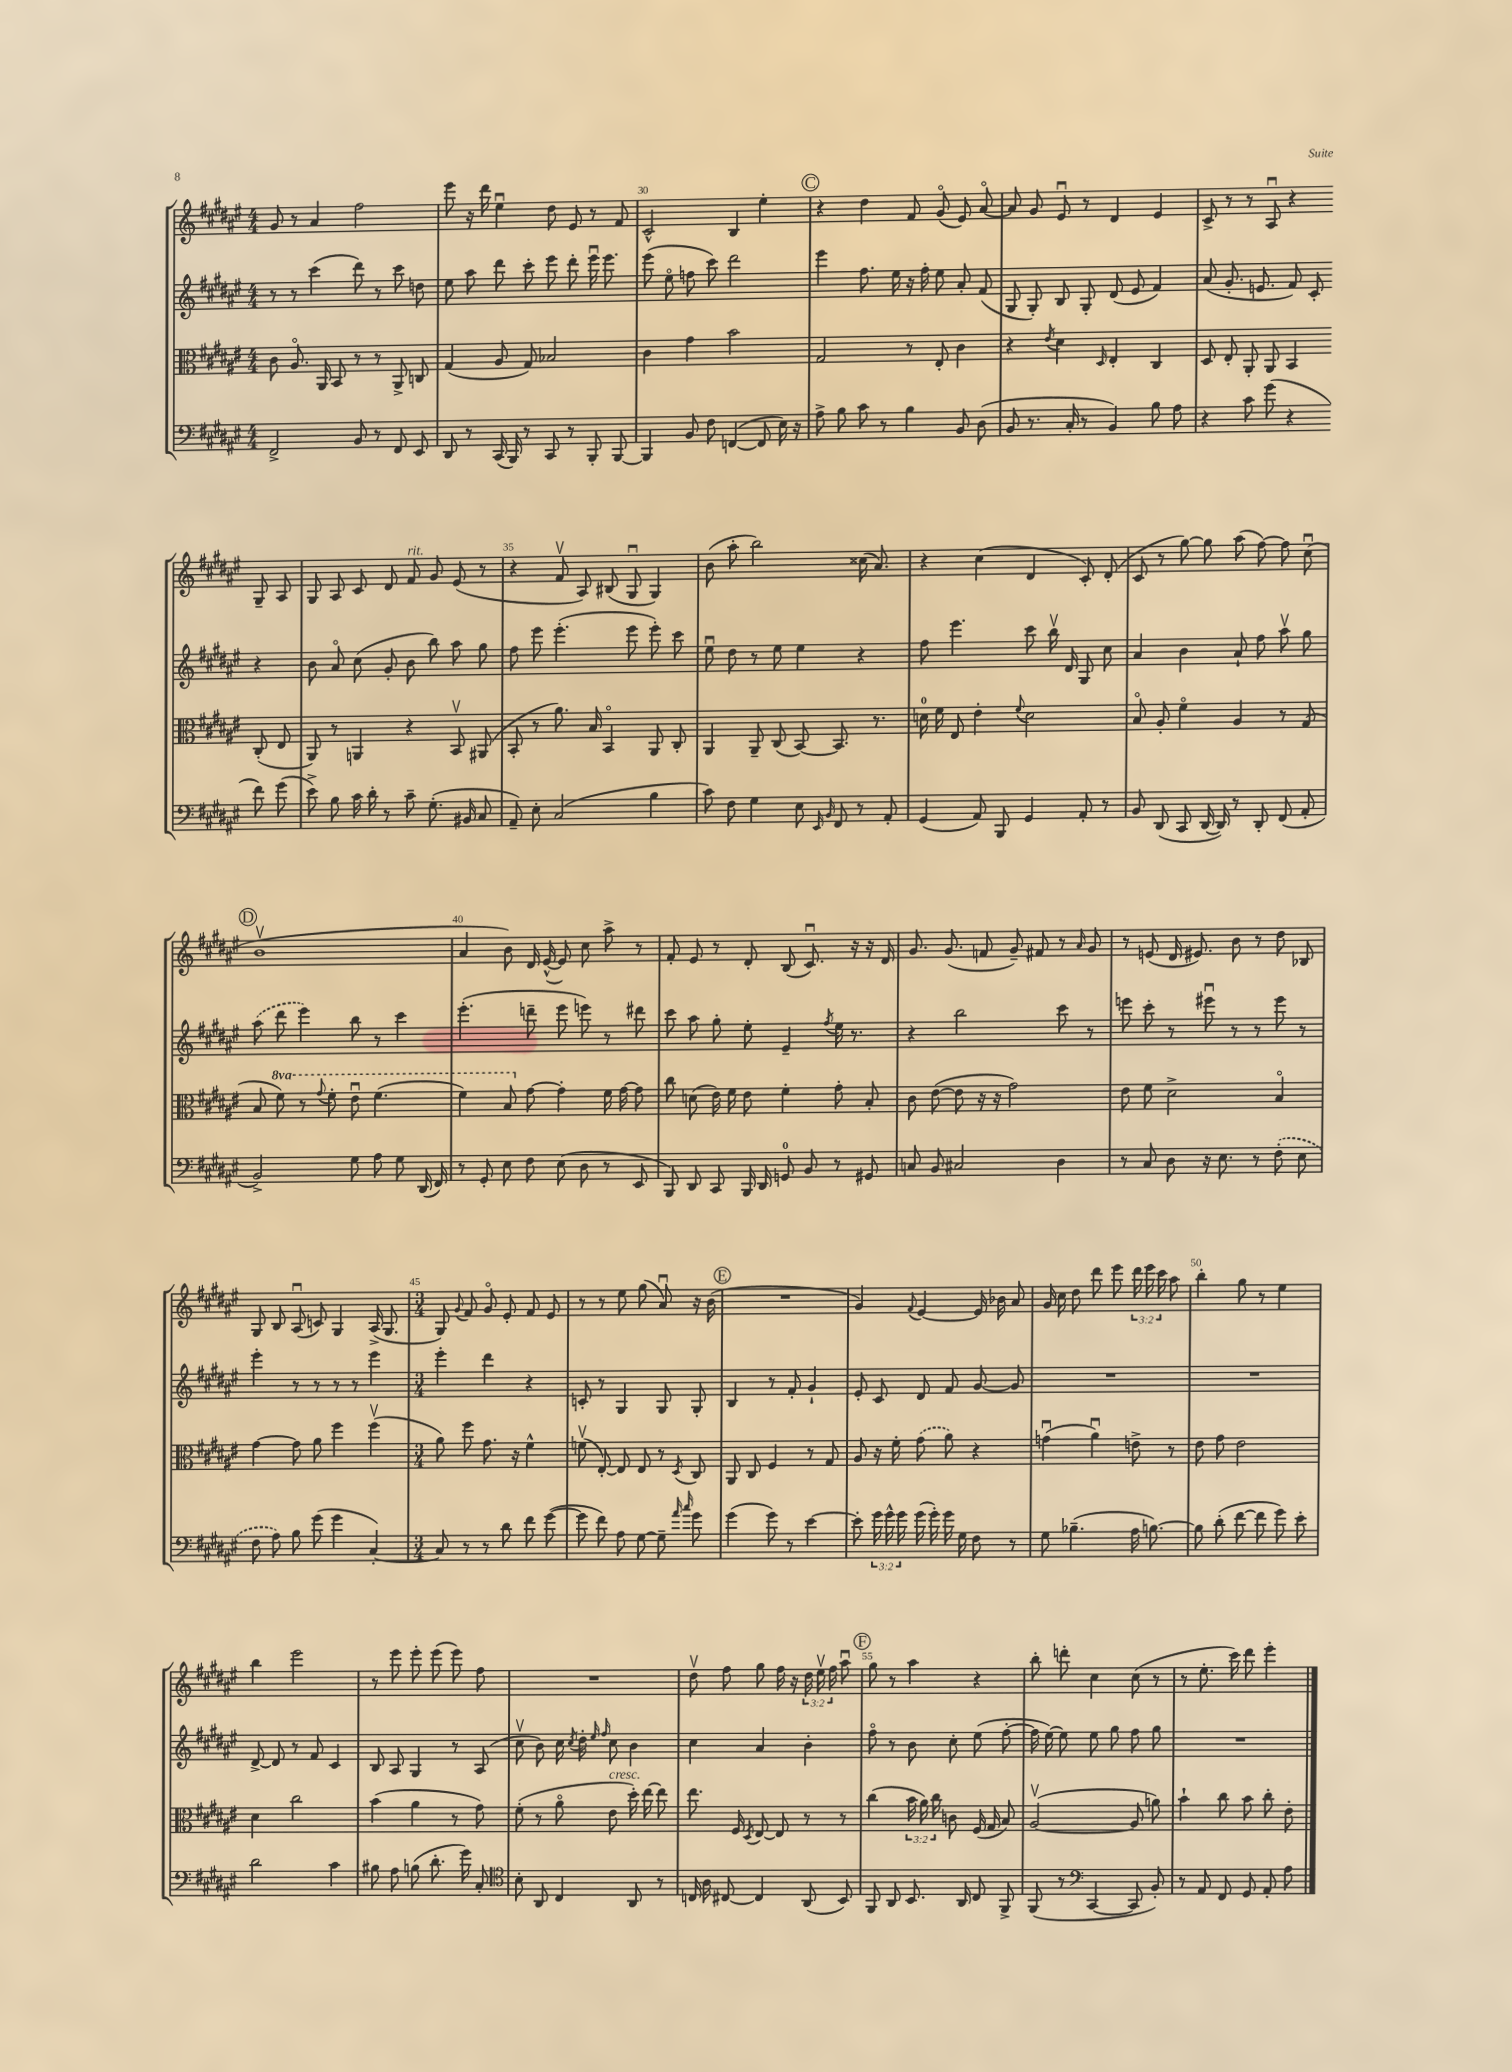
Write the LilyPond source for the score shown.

<<
\new StaffGroup <<
\new Staff = "s0" {
    \clef treble \key fis \major \numericTimeSignature \time 4/4 \override Staff.TupletNumber.text = #tuplet-number::calc-fraction-text
    \autoBeamOff gis'8 r8 ais'4 fis''2 |
    eis'''8 r16 dis'''16 eis''4\downbow dis''8 eis'8 r8 fis'8 |
    cis'2-^ b4 eis''4-. |
    \mark \markup { \circle "C" } r4 dis''4 fis'8 gis'8\flageolet( eis'8) ais'8~\flageolet |
    ais'8 gis'8 eis'8\downbow r8 dis'4 eis'4 |
    cis'8-> r8 r8 ais8\downbow r4 gis8-- ais8 |
    gis8 ais8 cis'8 dis'8 fis'8^\markup { \italic "rit." } gis'8 eis'8( r8 |
    r4 fis'8\upbow ais8) bis8( gis8\downbow gis4) |
    b'8( ais''8-. b''2) cisis''16( ais'8.) |
    r4 cis''4( dis'4 cis'8-.) dis'8-.( |
    cis'8 r8 gis''8~) gis''8 ais''8( fis''8~) fis''8 cis''8\downbow( |
    \mark \markup { \circle "D" } b'1\upbow |
    ais'4 b'8) dis'16 eis'16~-^( eis'8) cis''8 ais''8-> r8 |
    fis'8-. eis'8 r8 dis'8-. b8( cis'8.\downbow) r16 r16 dis'16 |
    gis'8. gis'8.( f'8 gis'8--) fis'8 r8 \grace { ais'16 } gis'8 |
    r8 e'8( dis'16 eis'8.) b'8 r8 dis''8 bes8 |
    gis8 b8 ais8\downbow( c'8) gis4 ais16->( gis8. |
    \numericTimeSignature \time 3/4 gis8) \appoggiatura { gis'8 } fis'8 gis'8\flageolet eis'8-. fis'8 eis'8 |
    r8 r8 eis''8 gis''8( ais'8\downbow) r16 b'16( |
    \mark \markup { \circle "E" } R2. |
    gis'4) \appoggiatura { fis'8 } eis'4~ eis'16 bes'16 ais'8 |
    gis'16 cis''16 dis''8 dis'''8 eis'''8 \tuplet 3/2 { dis'''16 eis'''16 cis'''16 } ais''8 |
    b''4-. gis''8 r8 eis''4 |
    b''4 eis'''2 |
    r8 eis'''8 eis'''8-. eis'''8( eis'''8) fis''8 |
    R2. |
    dis''8\upbow fis''8 gis''8 fis''16 r16 \tuplet 3/2 { dis''16 eis''16\upbow fis''16 } ais''8\downbow |
    \mark \markup { \circle "F" } gis''8 r8 ais''4 r4 |
    b''8-. d'''8-. cis''4 cis''8( r8 |
    r8 eis''8.-. cis'''16) dis'''8 eis'''4-. \bar "|." |
}
\new Staff = "s1" {
    \clef treble \key fis \major \numericTimeSignature \time 4/4
    \autoBeamOff r8 r8 cis'''4( dis'''8) r8 cis'''8 d''8 |
    eis''8 ais''8 dis'''8 cis'''8-. eis'''8 dis'''8-. eis'''16\downbow eis'''8. |
    eis'''8( eis''8\flageolet f''8 cis'''8) dis'''2 |
    \mark \markup { \circle "C" } eis'''4 fis''8. eis''16 r16 fis''16-. eis''8 ais'8-. fis'8( |
    gis8 gis8-.) b8 gis8-. dis'8( eis'8 fis'4) |
    ais'8( gis'8.-. e'8. fis'8) cis'8-. r4 |
    b'8 ais'8\flageolet cis''8( gis'8-. b'8 b''8) ais''8 gis''8 |
    fis''8 eis'''8 eis'''4.-.( eis'''8 eis'''8-.) cis'''8 |
    eis''8\downbow dis''8 r8 eis''8 eis''4 r4 |
    fis''8 eis'''4. cis'''8 b''16\upbow dis'16 gis8 cis''8 |
    ais'4 b'4 ais'8-! fis''8 ais''8\upbow gis''8 |
    \mark \markup { \circle "D" } \once \slurDashed ais''8( dis'''8 eis'''4) b''8 r8 cis'''4 |
    eis'''4.-.( d'''8-- eis'''8 e'''8) r8 dis'''8 |
    cis'''8 ais''8 gis''8-. eis''8-. eis'4-- \acciaccatura { fis''8 } eis''16 r8. |
    r4 b''2 cis'''8 r8 |
    e'''8 cis'''8-. r8 eis'''8\downbow r8 r8 eis'''8 r8 |
    eis'''4-. r8 r8 r8 r8 eis'''4 |
    \numericTimeSignature \time 3/4 eis'''4-. dis'''4 r4 |
    c'8-. r8 gis4 gis8 gis8-. |
    \mark \markup { \circle "E" } b4 r8 fis'8-. gis'4-! |
    eis'8-. cis'8 dis'8 fis'8 gis'8~ gis'8 |
    R2. |
    R2. |
    dis'8~-> dis'8 r8 fis'8 cis'4 |
    b8 ais8 gis4 r8 ais8( |
    cis''8\upbow b'8) cis''16 \acciaccatura { cis''8 } dis''16-. \grace { eis''16 fis''16 } cis''8 b'4 |
    cis''4 ais'4 b'4-. |
    \mark \markup { \circle "F" } fis''8\flageolet r8 b'8 cis''8-. eis''8( fis''8~-. |
    fis''16 eis''16~) eis''8 eis''8 gis''8 fis''8 gis''8 |
    R2. \bar "|." |
}
\new Staff = "s2" {
    \clef alto \key fis \major \numericTimeSignature \time 4/4 \override Staff.TupletNumber.text = #tuplet-number::calc-fraction-text \set Staff.ottavationMarkups = #ottavation-simple-ordinals
    \autoBeamOff cis'8 ais8.\flageolet ais,16 b,8 r8 r8 ais,8-> c8 |
    gis4( ais8 gis8) bes2 |
    cis'4 gis'4 b'2 |
    \mark \markup { \circle "C" } gis2 r8 eis8-. cis'4 |
    r4 \acciaccatura { eis'8 } dis'4 \grace { dis16 } eis4-. cis4 |
    dis8 eis8-. ais,8-. ais,8 b,4 cis8-.( eis8 |
    ais,8) r8 a,4 r4 b,8\upbow ais,8( |
    b,8-. r8 ais'8.) b16 b,4\flageolet ais,8 cis8-. |
    ais,4 ais,8-- cis8( b,8~) b,8. r8. |
    d'16-0 fis'16 eis8 eis'4-. \appoggiatura { fis'8 } d'2 |
    b8\flageolet ais8-. fis'4\flageolet ais4 r8 gis8( |
    \mark \markup { \circle "D" } b8 \ottava #1 fis''8) r8 \appoggiatura { gis''8 } fis''8-. eis''8\downbow fis''4.( |
    fis''4) b'8 \ottava #0 gis'8~ gis'4-. fis'16 gis'16~ gis'8 |
    cis''8 d'8( eis'16) fis'16 eis'8 fis'4-. gis'8-. b8-. |
    cis'8 eis'8~( eis'8 r16 r16 gis'2) |
    eis'8 fis'8 dis'2-> b4\flageolet |
    gis'4~ gis'8 ais'8 fis''4 fis''4\upbow( |
    \numericTimeSignature \time 3/4 ais'8) fis''8 gis'8. r16 fis'4-^ |
    f'8\upbow( eis8~-.) eis8 eis8 r8 \acciaccatura { dis8 } cis8 |
    \mark \markup { \circle "E" } ais,8 cis8 fis4 r8 gis8 |
    ais8 r16 fis'16-. \once \slurDashed gis'8( ais'8) r4 |
    g'4\downbow( ais'4\downbow) e'8-> r8 |
    eis'8 gis'8 eis'2 |
    dis'4 cis''2 |
    b'4( ais'4 r8 gis'8) |
    fis'8-.( r8 ais'8\flageolet eis'8^\markup { \italic "cresc." } dis''16-.) eis''16~ eis''8 |
    eis''8. fis16 \acciaccatura { dis8 } eis8~ eis8 r8 r8 |
    \mark \markup { \circle "F" } cis''4( \tuplet 3/2 { b'16 ais'16) cis''16 } c'8 fis16( gis16 b8) |
    ais2~\upbow( ais8 a'8) |
    b'4-! cis''8 b'8 cis''8-. eis'8-. \bar "|." |
}
\new Staff = "s3" {
    \clef bass \key fis \major \numericTimeSignature \time 4/4 \override Staff.TupletNumber.text = #tuplet-number::calc-fraction-text
    \autoBeamOff fis,2-> b,8 r8 fis,8 eis,8 |
    dis,8 r8 cis,16( b,,16) r8 cis,8 r8 b,,8-. b,,8~ |
    b,,4 b,8 fis8 f,4~( f,8 eis16) r16 |
    \mark \markup { \circle "C" } ais8-> b8 cis'8 r8 b4 b,8 dis8( |
    b,8 r8. cis16-. r8 b,4) b8 ais8 |
    r4 cis'8 gis'8( r4 fis'8) gis'8( |
    eis'8->) b8 cis'16 dis'16-. r8 cis'8-- gis8.-.( bis,16 cis8 |
    ais,8--) eis8-. cis2( b4 |
    cis'8) fis8 gis4 eis8 \grace { eis,16 b,16 } fis,8 r8 ais,8-. |
    gis,4( ais,8) b,,8 gis,4 ais,8-. r8 |
    b,8 dis,8( cis,8 dis,16~ dis,16) r8 dis,8-. fis,8( ais,8-. |
    \mark \markup { \circle "D" } b,2->) gis8 ais8 gis8 dis,16( fis,16) |
    r8 gis,8-. eis8 fis8 eis8( dis8 r8 eis,8 |
    b,,8) dis,8 cis,8 b,,16 dis,16 g,8-0 b,8 r8 gis,8 |
    c8 b,8 cis2 dis4 |
    r8 cis8 dis8 r16 eis8. r8 \once \slurDashed fis8-.( eis8 |
    fis8 ais8) b8 gis'8( gis'4 cis4~-.) |
    \numericTimeSignature \time 3/4 cis8 r8 r8 dis'8 fis'8 gis'8~( |
    gis'8 fis'8) ais8 gis8~ gis8-- \grace { ais'16 cis''16 } gis'8 |
    \mark \markup { \circle "E" } gis'4( gis'8) r8 eis'4~ |
    eis'8-. \tuplet 3/2 { gis'16 gis'16-^ gis'16 } gis'16( gis'16-.) gis'16 gis16 fis8 r8 |
    gis8 bes4.--( ais16 b8.~) |
    b8 dis'8-.( fis'8~ fis'8 gis'8) eis'8-. |
    dis'2 cis'4 |
    bis8 ais8 b8( dis'8.-. gis'16) cis8-. |
    \clef tenor b8-. ais,8 cis4 ais,8 r8 |
    c16 ais16 cis8~ cis4 ais,8( b,8) |
    \mark \markup { \circle "F" } fis,8 ais,8 b,8. ais,16 cis8 fis,8-> |
    fis,8( r8 \clef bass cis,4~ cis,8 b,8-.) |
    r8 ais,8 fis,8 gis,8 ais,8-. ais8 \bar "|." |
}
>>
>>
\layout { \context { \Score currentBarNumber = #28 \override BarNumber.break-visibility = ##(#f #t #t) barNumberVisibility = #(every-nth-bar-number-visible 5) } }
